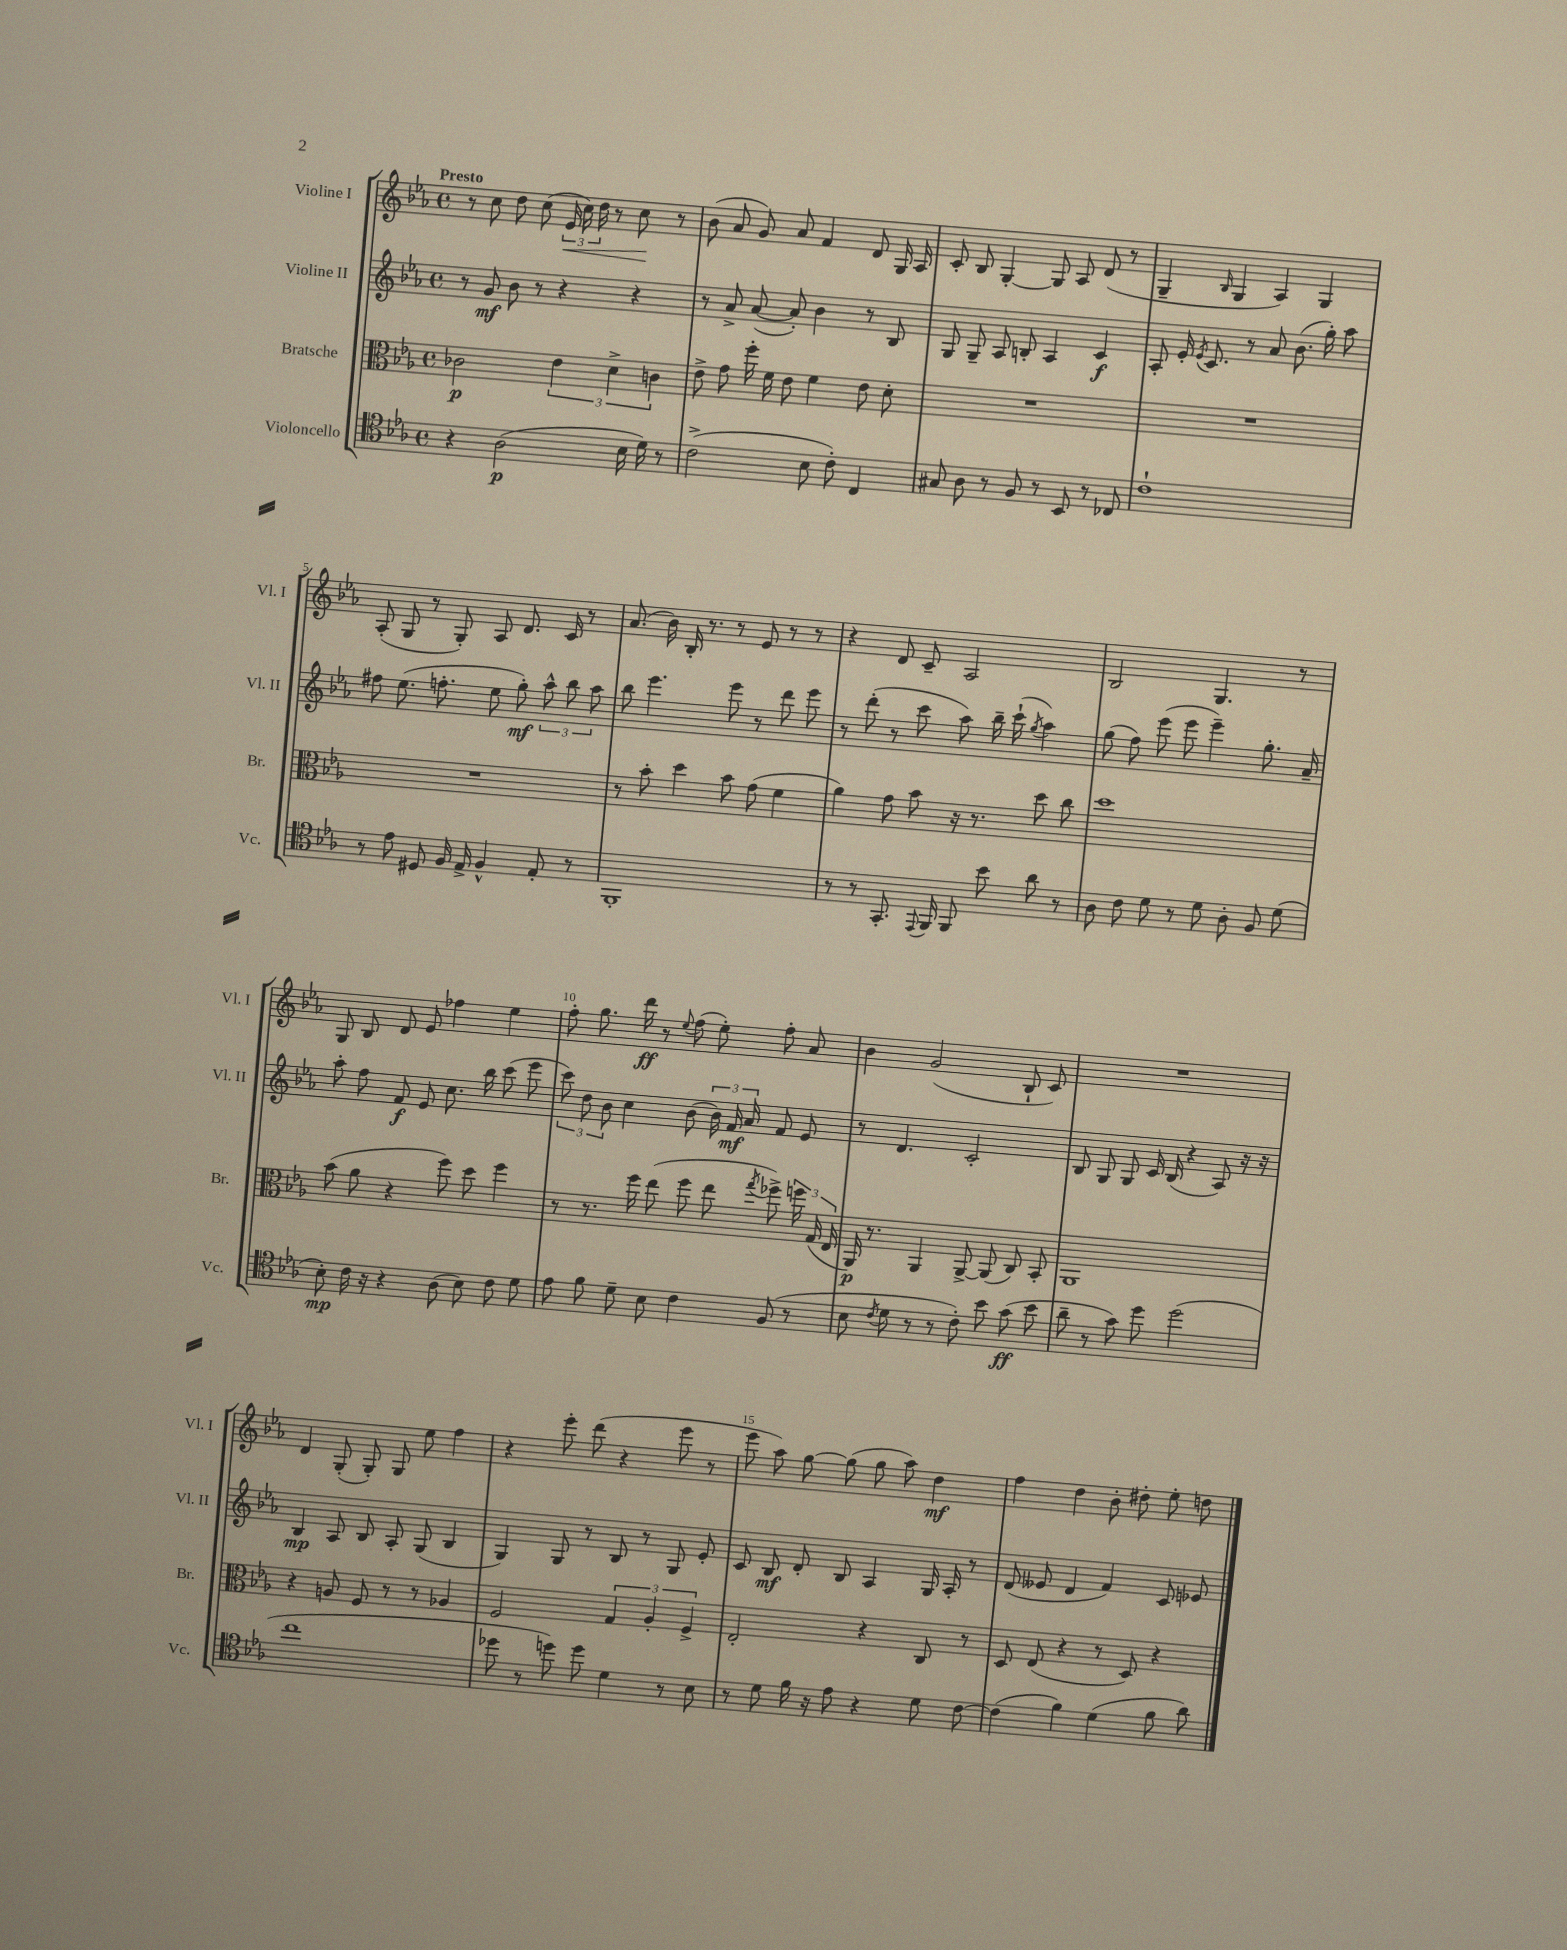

**kern	**kern	**kern	**kern
*staff4	*staff3	*staff2	*staff1
*clefC4	*clefC3	*clefG2	*clefG2
*k[b-e-a-]	*k[b-e-a-]	*k[b-e-a-]	*k[b-e-a-]
*M4/4	*M4/4	*M4/4	*M4/4
*met(c)	*met(c)	*met(c)	*met(c)
4r	2c-	8r	8r
.	.	8g	8cc
(2A-	.	8b-	8dd
.	.	8r	(8cc
.	6e-	4r	24e-
.	.	.	24cc)
.	.	.	24dd
.	.	.	8r
.	6d^	.	.
16B-	.	4r	8cc
16d)	.	.	.
.	6c	.	.
8r	.	.	8r
=	=	=	=
(2c^	8e-^	8r	(8b-
.	8g	8a-^	8a-
.	16ff'	([8a-	8g)
.	16f	.	.
.	8e-	8a-'])	8a-
8B-	4f	4b-	4f
8c')	.	.	.
4C	8e-	8r	8d
.	8d'	8B-	16G
.	.	.	16A-
=	=	=	=
8G#	1r	8G	8c'
8A-	.	8G~	8B-
8r	.	8A-	[4G'
8F	.	8B'	.
8r	.	4A-	8G]
8BB-	.	.	8A-
8r	.	4c	(8d
8C-	.	.	8r
=	=	=	=
1c`	1r	8A-'	4G~
.	.	16e-'	.
.	.	8qe-	.
.	.	8.c	.
.	.	.	16qqB-
.	.	.	4G
.	.	8r	.
.	.	8a-	4A-)
.	.	(8.b-	.
.	.	.	4G
.	.	16gg')	.
.	.	8aa-	.
=	=	=	=
8r	1r	8ff#	(8A-'
8e-	.	(8.ee-	8G
8D#	.	.	8r
.	.	8.ff'	.
16F	.	.	8G')
16E-^	.	.	.
4F^^	.	8ee-	8A-
.	.	8gg')	8.d
8E-'	.	12aa-^^	.
.	.	.	16c
.	.	12bb-	.
8r	.	.	8r
.	.	12aa-	.
=	=	=	=
1FF'	8r	8bb-	(8.a-
.	8b-'	4.eee-	.
.	.	.	16b-)
.	4dd	.	16B-'
.	.	.	8.r
.	8b-	8eee-	8r
.	(8g	8r	8e-
.	4f	8ddd	8r
.	.	8eee-	8r
=	=	=	=
8r	4a-)	8r	4r
8r	.	(8ddd'	.
8.GG'	8g	8r	8d
.	8b-	8ccc	8c~
8qqEE-	.	.	.
16FF	.	.	.
8FF	16r	8aa-)	2A-
.	8.r	.	.
8b-	.	16bb-~	.
.	.	(16ccc`	.
.	.	8qgg	.
8a-	8dd	4aa-)	.
8r	8cc	.	.
=	=	=	=
8A-	1dd	(8gg	2B-
8c	.	8ff)	.
8d	.	(8eee-	.
8r	.	8eee-	.
8d	.	4eee-~)	4.G
8A-'	.	.	.
8F	.	8.gg'	.
(8d	.	.	8r
.	.	16a-~	.
=	=	=	=
8B-')	(8b-	8aa-'	8G
16c	8a-	8ff	8B-
16r	.	.	.
4r	4r	8f	8d
.	.	8e-	8e-
(8A-	8ff)	8.cc	4ff-
8B-)	8dd	.	.
.	.	16bb-	.
8c	4ff	(8ccc	4ee-
8d	.	8eee-	.
=	=	=	=
8e-	8r	12ccc)	8ff'
.	.	12dd	.
8f	8.r	.	8.gg
.	.	12b-	.
8d~	.	4cc	.
.	16ff	.	16ddd
8B-	(8ee-	.	8r
.	.	.	8qqee-
4c	8ff	(8b-	(8ff
.	8ee-	24b-)	8ee-')
.	.	24f	.
.	.	24a-	.
.	8qgg	.	.
(8F	8ff-^)	8f	8ff'
8r	24ff	8e-	8a-
.	(24G	.	.
.	24E-	.	.
=	=	=	=
8B-	16AA-)	8r	4b-
.	8.r	.	.
8qc	.	.	.
8d	.	4.d	.
8r	4AA-	.	(2g
8r	.	.	.
8c')	[8AA-^	2c'	.
8b-	(8AA-]	.	.
(8g	8C)	.	8B-`
8b-	8BB-'	.	8c)
=	=	=	=
8a-~	1AA-	8B-	1r
8r	.	8G	.
8g)	.	8G	.
8dd	.	16c	.
.	.	(16B-	.
(2dd	.	4r	.
.	.	8A-)	.
.	.	16r	.
.	.	16r	.
=	=	=	=
1cc	4r	4B-	4d
.	8A	8A-	(8G'
.	8F	8B-	8G')
.	8r	8A-'	8G
.	8r	(8G	8ee-
.	4A-	4B-	4ff
=	=	=	=
8dd-	2F	4G)	4r
8r	.	.	.
8dd)	.	8G	8eee-'
8dd	.	8r	(8ddd
4d	6G	8B-	4r
.	.	8r	.
.	6A-'	.	.
8r	.	8G	8eee-
.	6F^	.	.
8B-	.	8e-'	8r
=	=	=	=
8r	2E-'	8c	8eee-
8d	.	8B-	8aa-)
16f	.	8d'	[8gg
16r	.	.	.
8e-	.	8B-	(8gg]
4r	4r	4A-	8gg
.	.	.	8aa-)
8d	8C	16G	4dd
.	.	16A-'	.
[8c	8r	8r	.
=	=	=	=
(4c]	8D	(8d	4ff
.	(8E-	8e--	.
4f)	4r	4d	4dd
(4d	8r	4f)	8b-'
.	8D)	.	8dd#'
8f	4r	8c	8ee-'
8a-)	.	8e-	8dd
==	==	==	==
*-	*-	*-	*-
